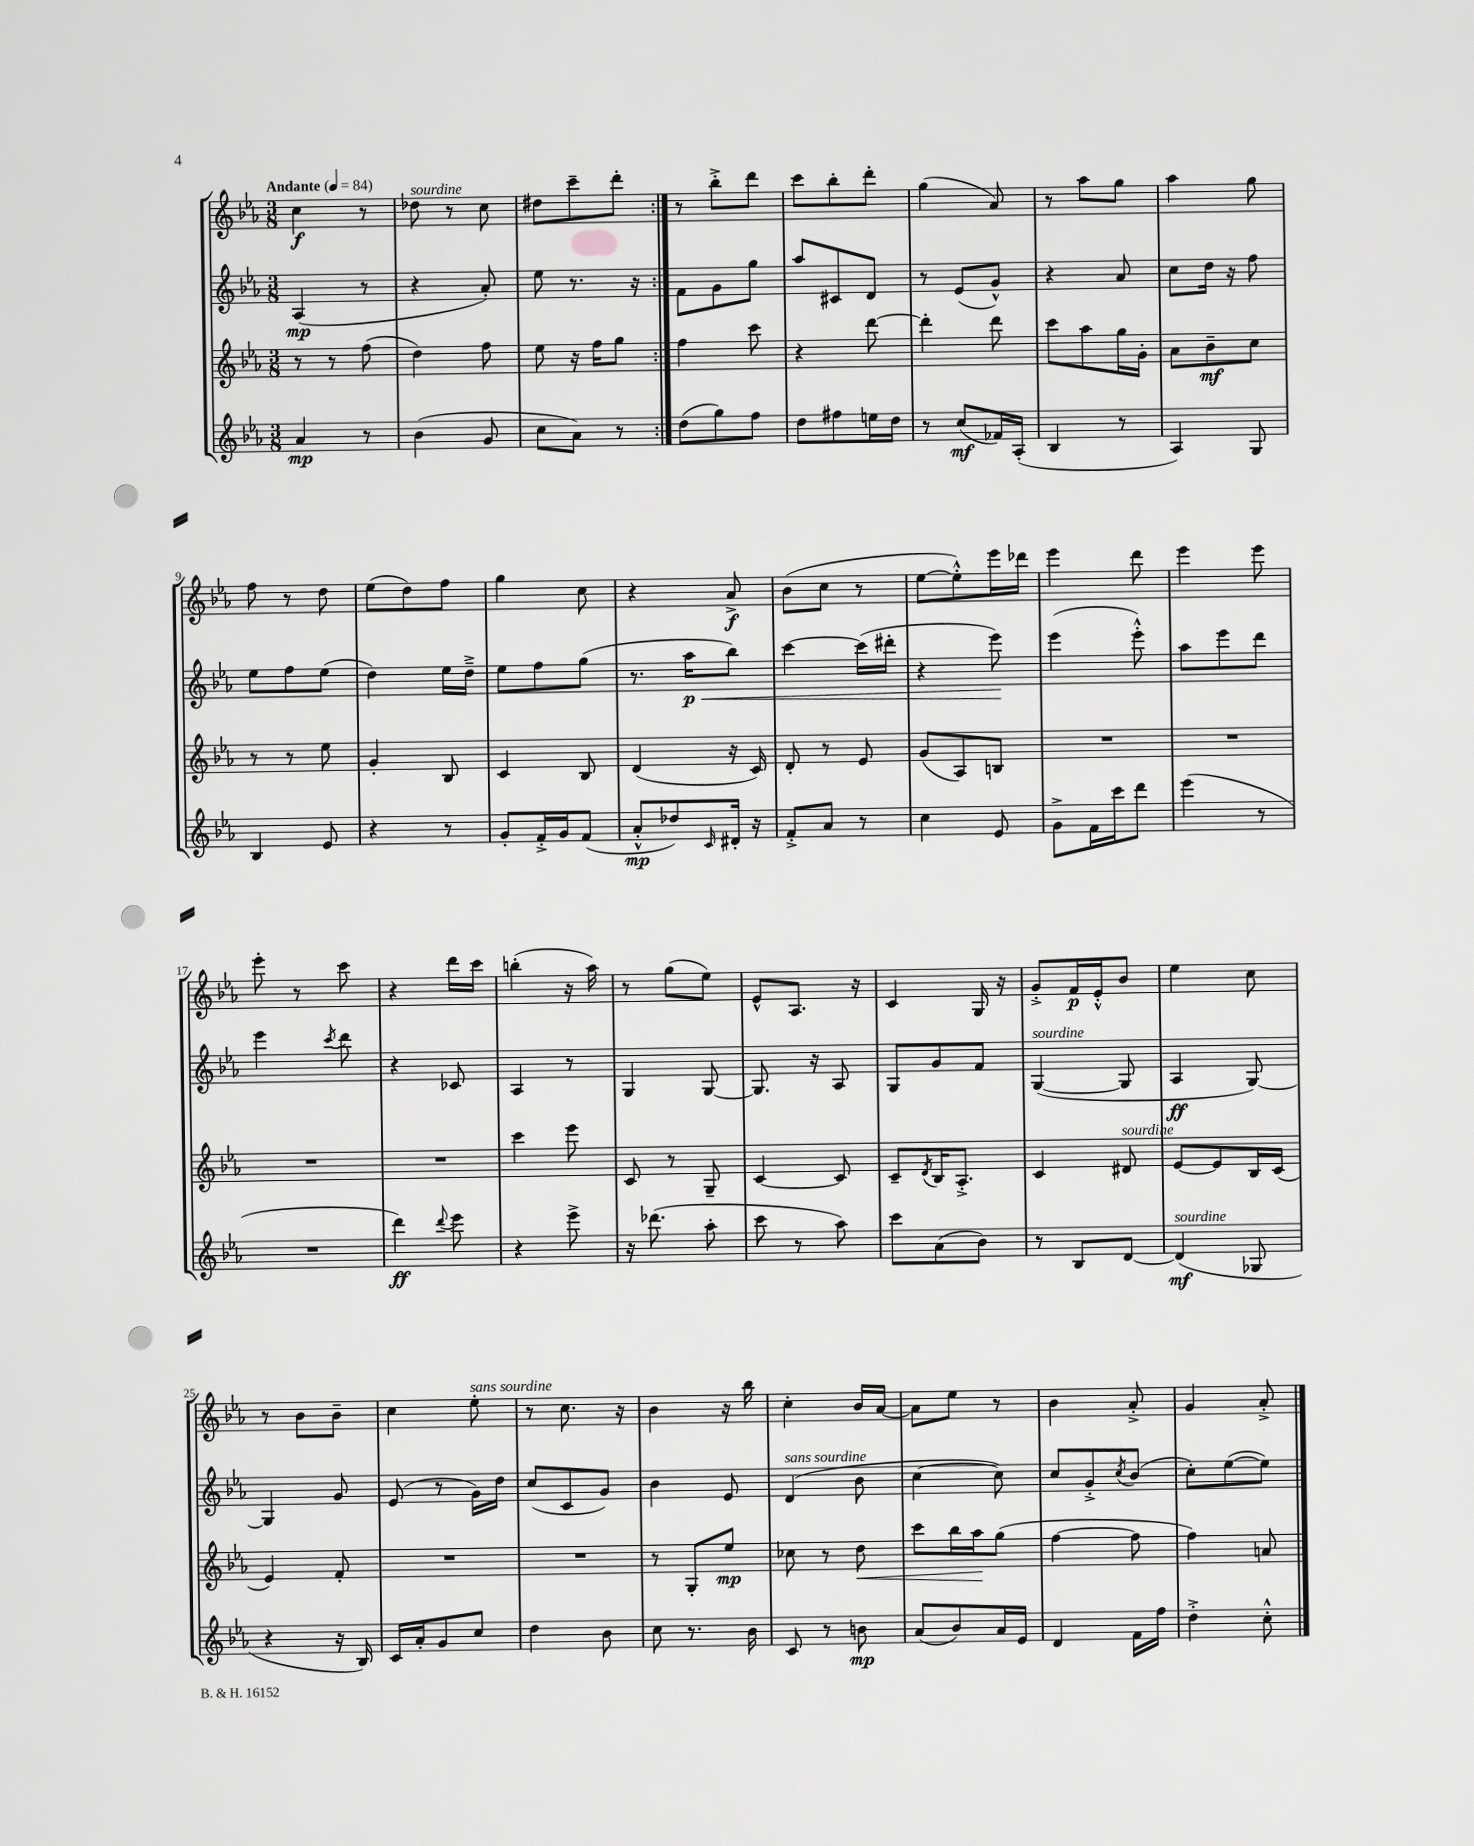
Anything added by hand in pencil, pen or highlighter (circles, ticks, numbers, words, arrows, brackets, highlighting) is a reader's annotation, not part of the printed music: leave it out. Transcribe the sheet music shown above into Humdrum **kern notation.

**kern	**kern	**kern	**kern
*staff4	*staff3	*staff2	*staff1
*clefG2	*clefG2	*clefG2	*clefG2
*k[b-e-a-]	*k[b-e-a-]	*k[b-e-a-]	*k[b-e-a-]
*M3/8	*M3/8	*M3/8	*M3/8
*MM84	*MM84	*MM84	*MM84
4a-/	8r	(4A-/	4cc\
.	8r	.	.
8r	(8ff\	8r	8r
=	=	=	=
(4b-\	4dd\)	4r	8dd-\
.	.	.	8r
8g/	8ff\	8a-'/)	8cc\
=	=	=	=
8cc\L	8ee-\	8ee-\	8dd#\L
8a-\J)	16r	8.r	8ccc~\
.	16ff\LK	.	.
8r	8gg\J	.	8ddd'\J
.	.	16r	.
=:|!	=:|!	=:|!	=:|!
(8dd\L	4ff\	8f\L	8r
8gg\)	.	8g\	8bb-'^\L
8ff\J	8ccc\	8gg\J	8ddd\J
=	=	=	=
8dd\L	4r	8aa-/L	8ccc\L
8ff#\	.	8c#/	8bb-'\
16ee\L	[8ddd\	8d/J	8ddd'\J
16dd\JJ	.	.	.
=	=	=	=
8r	4ddd'\]	8r	(4gg\
(8cc/L	.	(8e-/L	.
16f-/L)	8ddd\	8g^^/J)	8a-/)
(16A-'/JJ	.	.	.
=	=	=	=
4B-/	8ccc\L	4r	8r
.	8aa-\	.	8aa-\L
8r	16gg\L	8a-/	8gg\J
.	16g'\JJ	.	.
=	=	=	=
4A-/)	8a-\L	8cc\L	4aa-\
.	8b-~\	16dd\Jk	.
.	.	16r	.
8G/	8cc\J	8ff\	8gg\
=	=	=	=
4B-/	8r	8ee-\L	8ff\
.	8r	8ff\	8r
8e-/	8ee-\	(8ee-\J	8dd\
=	=	=	=
4r	4g'/	4dd\)	(8ee-\L
.	.	.	8dd\)
8r	8B-/	16ee-\LL	8ff\J
.	.	16dd~^\JJ	.
=	=	=	=
8g'/L	4c/	8ee-\L	4gg\
16f'^/L	.	8ff\	.
16g/J	.	.	.
(8f/J	8B-/	(8gg\J	8cc\
=	=	=	=
8a-'^^/L	(4d/	8.r	4r
8dd-/)	.	.	.
.	.	16aa-\LK	.
16qqc/	.	.	.
16d#'/Jk	16r	8bb-\J)	8a-^/
16r	16c/)	.	.
=	=	=	=
8f'^/L	8d'/	[4ccc\	(8b-\L
8a-/J	8r	.	8cc\J
8r	8e-/	(16ccc\]LL	8r
.	.	16ddd#'\JJ	.
=	=	=	=
4cc\	(8g/L	4r	[8ee-\L
.	8A-/)	.	8ee-'^^\])
8e-/	8B/J	8eee-\)	16eee-\L
.	.	.	16ddd-\JJ
=	=	=	=
8g^\L	4.r	(4eee-\	4eee-\
16f\L	.	.	.
16ccc\J	.	.	.
8ddd\J	.	8eee-'^^\)	8ddd\
=	=	=	=
(4eee-\	4.r	8aa-\L	4eee-\
.	.	8eee-\	.
8r	.	8ddd\J	8eee-\
=	=	=	=
4.r	4.r	4eee-\	8eee-'\
.	.	.	8r
.	.	8qccc/	.
.	.	8ddd\	8ccc\
=	=	=	=
4ddd\)	4.r	4r	4r
8qqddd/	.	.	.
8eee-\	.	8c-/	16ddd\LL
.	.	.	16ccc\JJ
=	=	=	=
4r	4ccc\	4A-/	(4bb'\
8eee-^\	8eee-\	8r	16r
.	.	.	16aa-\)
=	=	=	=
16r	8c/	4G/	8r
(8.ddd-\	.	.	.
.	8r	.	(8gg\L
8aa-'\	8G~/	[8G/	8ee-\J)
=	=	=	=
8ccc\	[4c/	8.G/]	8e-^^/L
8r	.	.	8.A-/J
.	.	16r	.
8aa-\)	8c/]	8A-/	.
.	.	.	16r
=	=	=	=
8ccc\L	8c~/L	8G/L	4c/
.	8qd/	.	.
(8a-\	16B-/K	8g/	.
.	8.A-'^/J	.	.
8b-\J)	.	8f/J	16G/
.	.	.	16r
=	=	=	=
8r	4c/	([4G/	8g'^/L
8B-/L	.	.	16f/L
.	.	.	16e-'^^/J
[8d/J	8d#/	8G/]	8b-/J
=	=	=	=
(4d/]	[8e-/L	4A-/	4ee-\
.	8e-/]	.	.
8G-/	16B-/L	[8G/)	8cc\
.	(16c/JJ	.	.
=	=	=	=
4r	4e-/)	4G/]	8r
.	.	.	8b-\L
16r	8f'/	8g/	8b-~\J
16B-/)	.	.	.
=	=	=	=
16c/LL	4.r	(8e-/	4cc\
16a-'/J	.	.	.
8g/	.	8r	.
8cc/J	.	16g\LL)	8ee-'\
.	.	16dd\JJ	.
=	=	=	=
4dd\	4.r	(8cc/L	8r
.	.	8c/	8.cc\
8b-\	.	8g/J)	.
.	.	.	16r
=	=	=	=
8cc\	8r	4b-\	4b-\
8.r	8G'/L	.	.
.	8ee-/J	8e-/	16r
16b-\	.	.	16bb-\
=	=	=	=
8c/	8cc-\	(4d/	4cc'\
8r	8r	.	.
8b\	8dd\	8b-\	16b-/LL
.	.	.	[16a-/JJ
=	=	=	=
(8a-/L	8ccc\L	[4cc\	8a-\]L
8b-/)	16bb-\L	.	8ee-\J
.	16aa-\J	.	.
16a-/L	(8gg\J	8cc\])	8r
16e-/JJ	.	.	.
=	=	=	=
4d/	[4ff\	8cc/L	4b-\
.	.	8g'^/	.
.	.	8qcc/	.
16f\LL	8ff\]	(8b-/J	8a-'^/
16ff\JJ	.	.	.
=	=	=	=
4dd'^\	4ff\)	8cc'\L)	4g/
.	.	([8ee-\	.
8cc'^^\	8a/	8ee-\]J)	8a-'^/
==	==	==	==
*-	*-	*-	*-
